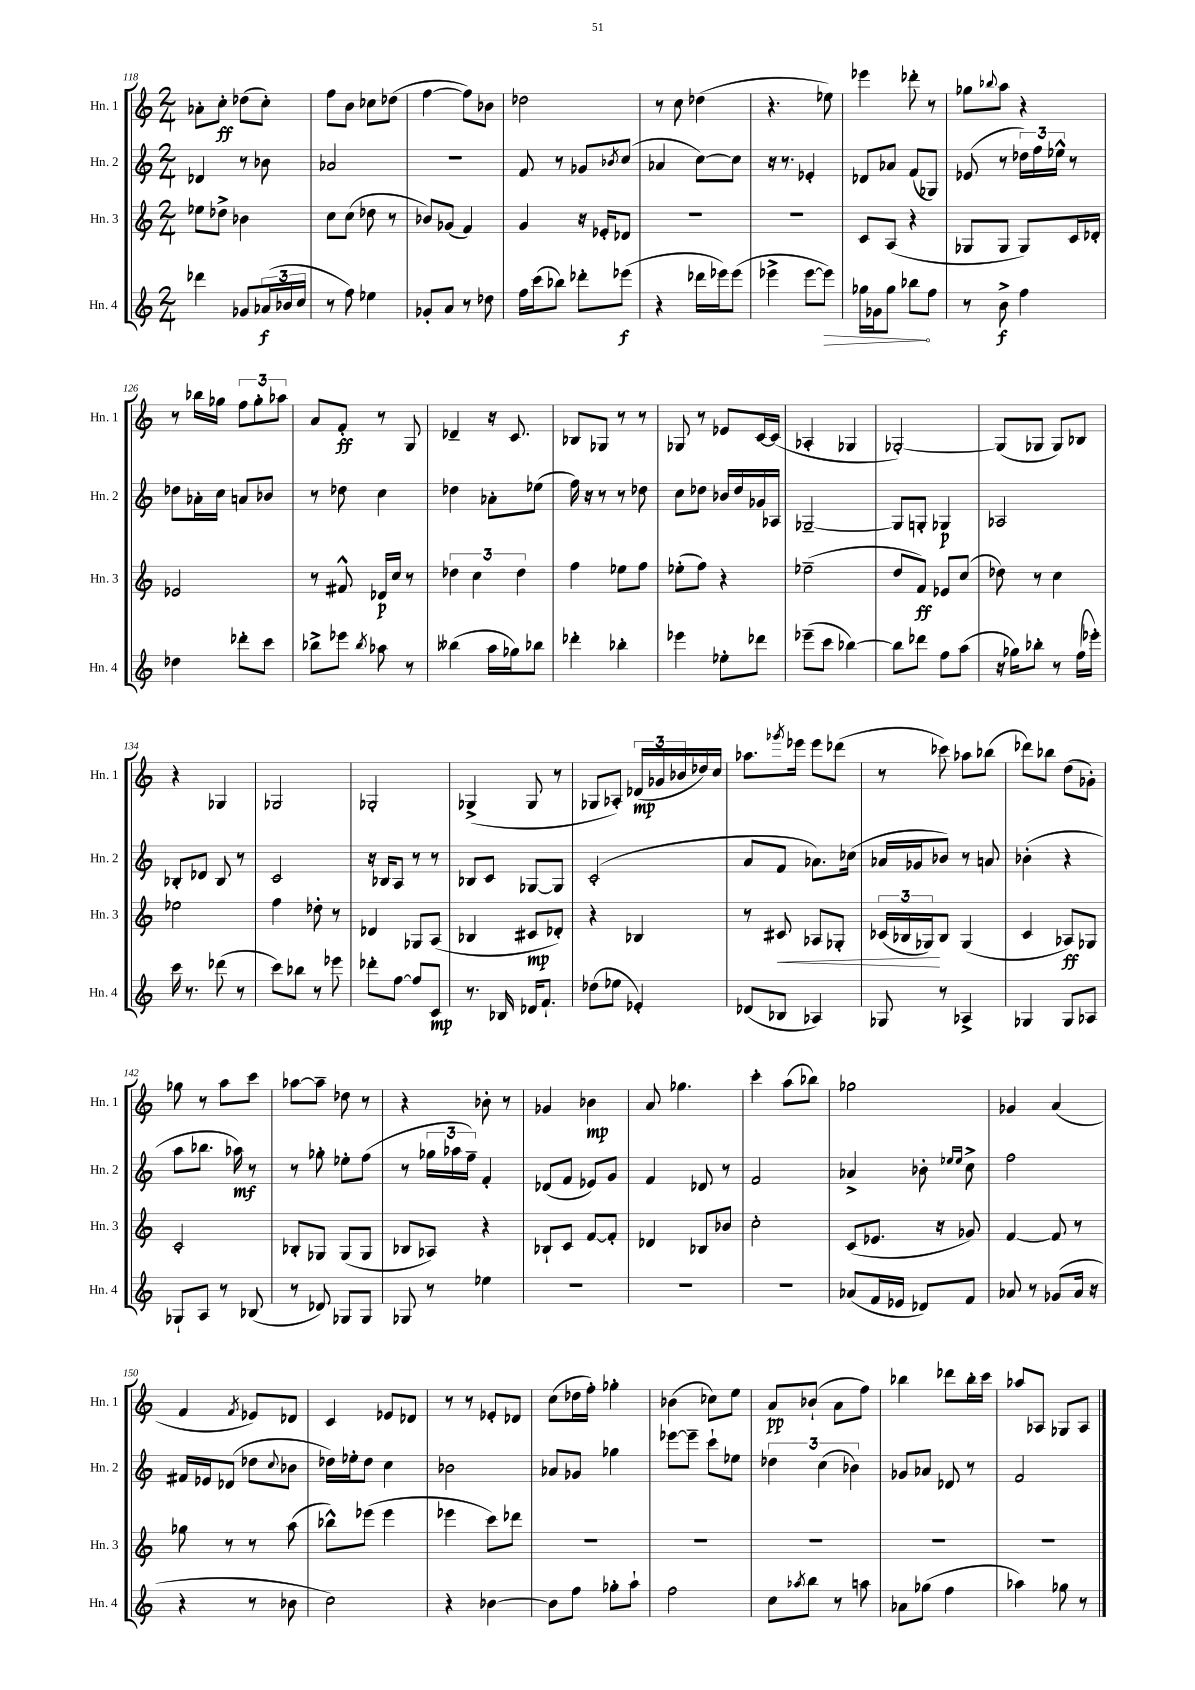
<<
\new StaffGroup <<
\new Staff = "s0" \with { instrumentName = "Hn. 1" shortInstrumentName = "Hn. 1" } {
    \clef treble \key c \major \numericTimeSignature \time 2/4
    aes'8-. c''8-.\ff des''8( c''8-.) |
    f''8 b'8 ces''8 des''8( |
    f''4~ f''8) bes'8 |
    des''2 |
    r8 c''8 des''4( |
    r4. ees''8) |
    ees'''4 des'''8-. r8 |
    ges''8 \appoggiatura { bes''8 } a''8 r4 |
    r8 bes''16 ges''16 \tuplet 3/2 { f''8 ges''8-. aes''8 } |
    a'8 f'8-.\ff r8 g8 |
    des'4-- r16 c'8. |
    bes8 ges8 r8 r8 |
    ges8 r8 ees'8 c'16~ c'16( |
    aes4-. ges4 |
    ges2~-.) |
    ges8( ges8 ges8) bes8 |
    r4 ges4 |
    ges2 |
    ges2-. |
    ges4->( ges8 r8 |
    ges8 aes8-.) \tuplet 3/2 { des'16\mp( ges'16 bes'16 } des''16) c''16 |
    aes''8. \acciaccatura { ges'''8 } ees'''16 ees'''8 des'''8( |
    r8 ces'''8) aes''8 bes''8( |
    des'''8) bes''8 d''8( ges'8-.) |
    ges''8 r8 a''8 c'''8 |
    aes''8~ aes''8-- des''8 r8 |
    r4 bes'8-. r8 |
    ges'4 bes'4\mp |
    a'8 ges''4. |
    c'''4-. a''8( bes''8) |
    ges''2 |
    ges'4 a'4( |
    f'4 \acciaccatura { f'8 } ees'8) des'8 |
    c'4 ees'8 des'8 |
    r8 r8 ees'8-. des'8 |
    c''8( des''16 f''16-.) ges''4-. |
    bes'4( ces''8) e''8 |
    a'8\pp bes'8-!( a'8 f''8) |
    bes''4 des'''8 bes''16-. c'''16 |
    aes''8 aes8 ges8 aes8 \bar "|." |
}
\new Staff = "s1" \with { instrumentName = "Hn. 2" shortInstrumentName = "Hn. 2" } {
    \clef treble \key c \major \numericTimeSignature \time 2/4
    des'4 r8 bes'8 |
    aes'2 |
    R2 |
    f'8 r8 ges'8 \acciaccatura { bes'8 } c''8( |
    aes'4 c''8~) c''8 |
    r16 r8. ees'4-. |
    des'8 aes'8 f'8( ges8) |
    ees'8( r8 \tuplet 3/2 { des''16) f''16 ees''16-^ } r8 |
    des''8 aes'16-. c''16 a'8 bes'8 |
    r8 des''8 c''4 |
    des''4 aes'8-. ees''8( |
    f''16) r16 r8 r8 des''8 |
    c''8 des''8 bes'16 des''16 ges'16 aes16 |
    ges2~-- |
    ges8 g8-. ges4\p |
    aes2 |
    bes8-. des'8 bes8 r8 |
    c'2 |
    r16 bes16 a8 r8 r8 |
    bes8 c'8 ges8~ ges8 |
    c'2-.( |
    a'8 f'8 aes'8.) ces''16( |
    aes'16 ges'16 bes'8) r8 a'8 |
    bes'4-.( r4 |
    a''8 bes''8. aes''16\mf) r8 |
    r8 ges''8-. ees''8-. f''8( |
    r8 \tuplet 3/2 { ges''16 aes''16 f''16--) } f'4-. |
    des'8( f'8 ees'8) g'8 |
    f'4 des'8 r8 |
    f'2 |
    aes'4-> bes'8-. \grace { ees''16 ees''16 } c''8-> |
    f''2 |
    fis'16 ees'16 des'8( des''8 \appoggiatura { c''8 } bes'8 |
    des''16) ees''16-. des''8 c''4 |
    bes'2 |
    aes'8 ges'8 ges''4 |
    ees'''8~ ees'''8-- c'''8-! ees''8 |
    \tuplet 3/2 { des''4 c''4( bes'4) } |
    ges'8 aes'8 des'8 r8 |
    f'2 \bar "|." |
}
\new Staff = "s2" \with { instrumentName = "Hn. 3" shortInstrumentName = "Hn. 3" } {
    \clef treble \key c \major \numericTimeSignature \time 2/4
    ees''8 des''8-> bes'4 |
    c''8 c''8( des''8 r8 |
    bes'8) ges'8( f'4) |
    g'4 r16 ees'16-. des'8 |
    R2 |
    r2 |
    c'8 a8( r4 |
    ges8 ges8 ges8) c'16 des'16-. |
    ees'2 |
    r8 fis'8-^ des'16\p c''16 r8 |
    \tuplet 3/2 { des''4 c''4 des''4 } |
    f''4 ees''8 f''8 |
    ees''8-.( f''8) r4 |
    ees''2--( |
    d''8 f'8\ff) ees'8 c''8( |
    des''8) r8 c''4 |
    ees''2 |
    f''4 des''8-. r8 |
    des'4 ges8 a8( |
    bes4 cis'8\mp des'8-.) |
    r4 bes4 |
    r8 cis'8\< aes8 ges8-. |
    \tuplet 3/2 { ces'16( bes16 ges16\!) } bes8 ges4( |
    c'4 aes8\ff) ges8 |
    c'2-. |
    bes8-. ges8 ges8( ges8 |
    bes8 aes8) r4 |
    bes8-! c'8 f'8~ f'8-. |
    des'4 bes8 bes'8 |
    c''2-. |
    c'8( ees'8. r16 ges'8) |
    f'4~ f'8 r8 |
    ges''8 r8 r8 a''8( |
    bes''8-^) ees'''8( ees'''4 |
    ees'''4 c'''8) des'''8 |
    R2 |
    R2 |
    R2 |
    R2 |
    R2 \bar "|." |
}
\new Staff = "s3" \with { instrumentName = "Hn. 4" shortInstrumentName = "Hn. 4" } {
    \clef treble \key c \major \numericTimeSignature \time 2/4
    des'''4 ges'8 \tuplet 3/2 { aes'16\f( bes'16 c''16 } |
    r8 f''8) ees''4 |
    ges'8-. a'8 r8 des''8 |
    f''16 c'''16( bes''8) des'''8-. ees'''8\f( |
    r4 des'''16 ees'''16) ees'''8( |
    ees'''4-> ees'''8~ \once \override Hairpin.circled-tip = ##t ees'''8\>) |
    ges''16 ges'16 ges''8 bes''8\! f''8 |
    r8 b'8->\f f''4 |
    des''4 des'''8-. c'''8 |
    bes''8-> ees'''8 \acciaccatura { bes''8 } aes''8 r8 |
    beses''4( a''16 ges''16) bes''8 |
    des'''4-. bes''4-. |
    ees'''4 ees''8-. des'''8 |
    ees'''8--( c'''8 bes''4~) |
    bes''8 des'''8 f''8 a''8( |
    r16 ges''16) bes''8-. r8 f''16( ees'''16-.) |
    c'''16 r8. des'''8( r8 |
    c'''8) bes''8 r8 ees'''8 |
    des'''8-. f''8~ f''8 c'8\mp |
    r8. bes16 des'16 f'8.-! |
    des''8( ees''8 ees'4-.) |
    des'8( bes8 aes4) |
    ges8 r8 aes4-> |
    ges4 ges8 aes8 |
    ges8-! a8 r8 bes8( |
    r8 des'8) ges8 ges8 |
    ges8 r8 ees''4 |
    R2 |
    R2 |
    R2 |
    aes'8( f'16 ees'16 des'8) f'8 |
    aes'8 r8 ges'8( aes'16 r16 |
    r4 r8 bes'8 |
    c''2) |
    r4 bes'4~ |
    bes'8 f''8 ges''8-. a''8-! |
    f''2 |
    c''8 \acciaccatura { aes''8 } b''8 r8 a''8 |
    aes'8 ges''8( f''4 |
    aes''4) ges''8 r8 \bar "|." |
}
>>
>>
\layout { \context { \Score currentBarNumber = #118 } }
